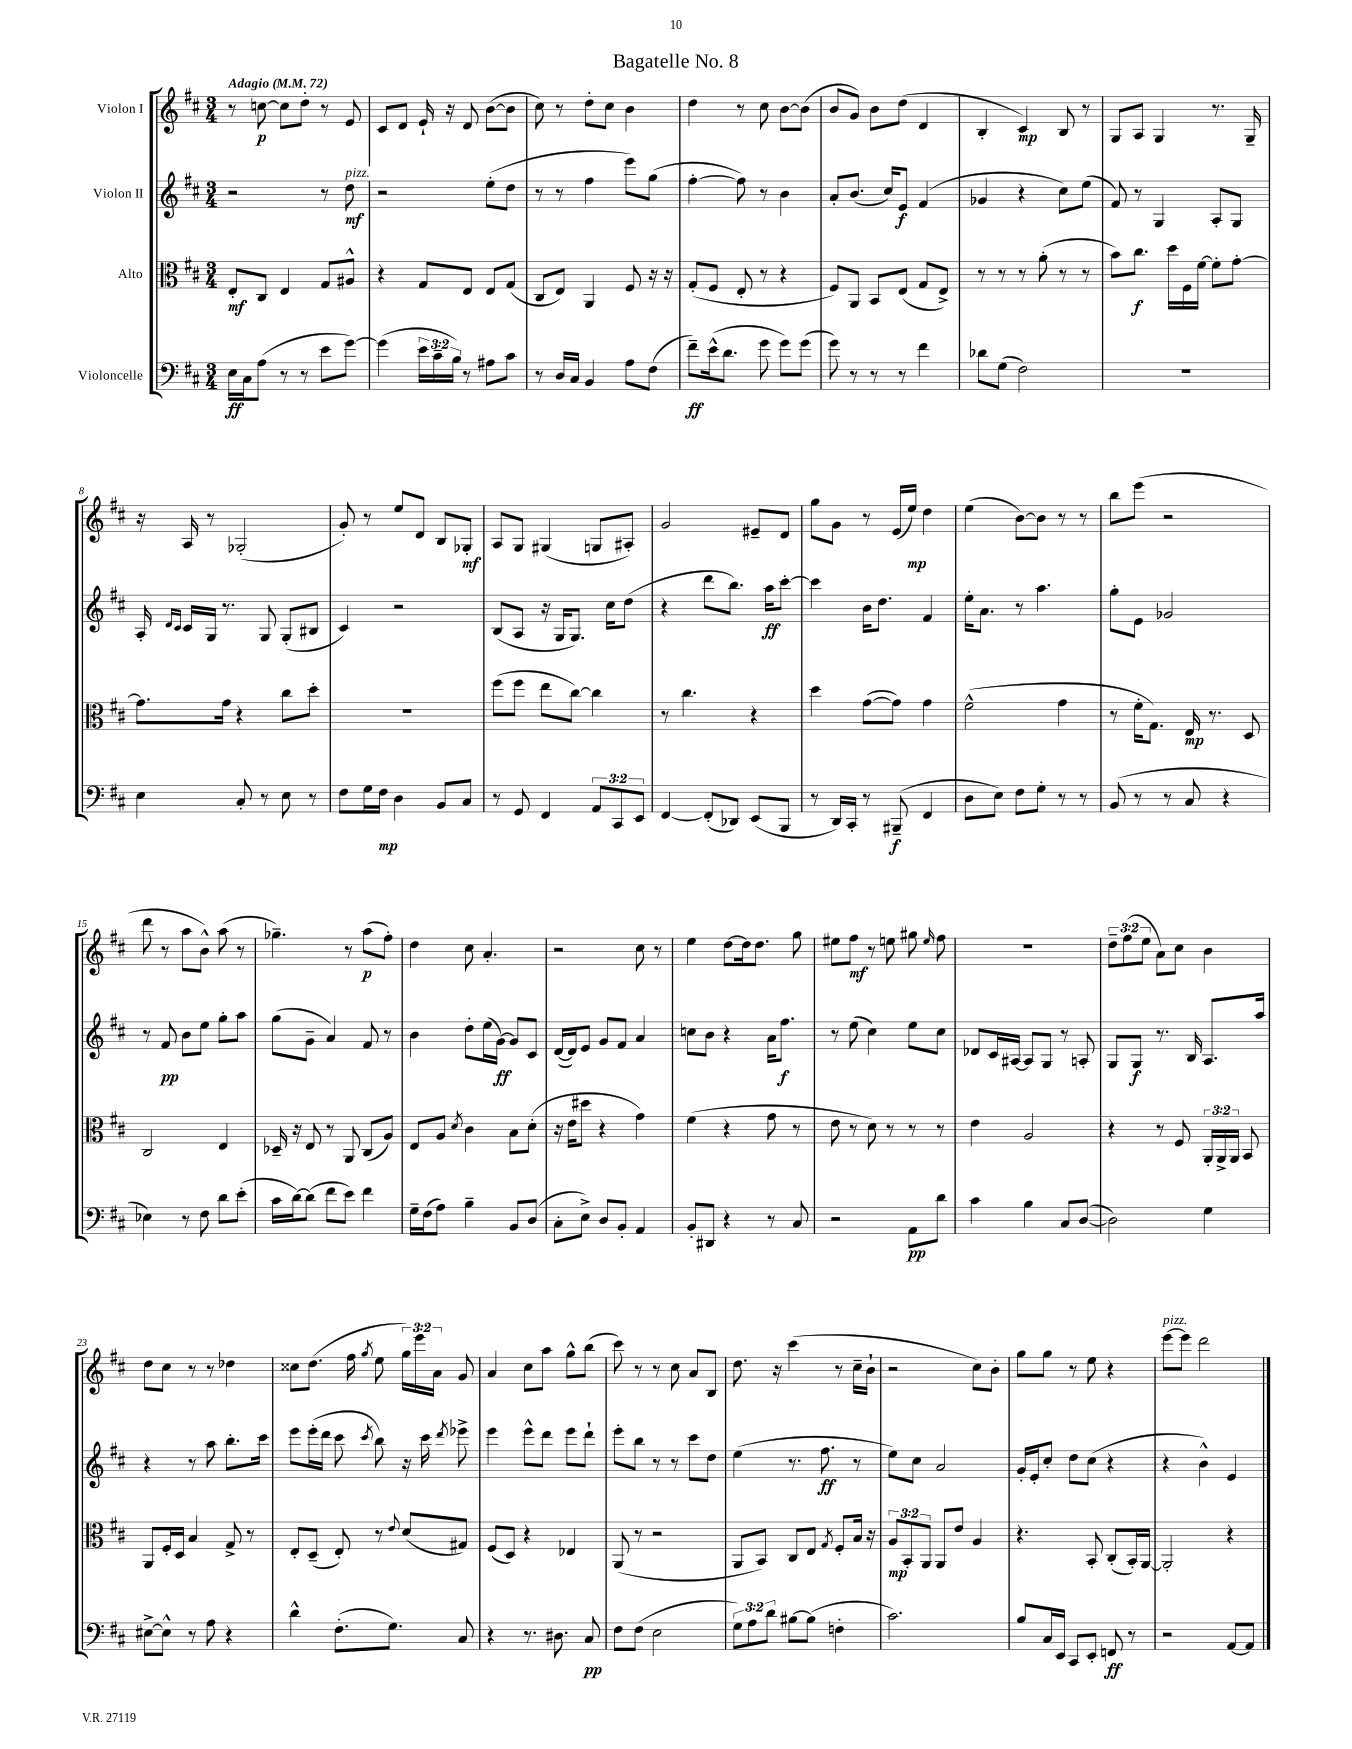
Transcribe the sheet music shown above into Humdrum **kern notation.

**kern	**kern	**kern	**kern
*staff4	*staff3	*staff2	*staff1
*clefF4	*clefC3	*clefG2	*clefG2
*k[f#c#]	*k[f#c#]	*k[f#c#]	*k[f#c#]
*M3/4	*M3/4	*M3/4	*M3/4
*MM72	*MM72	*MM72	*MM72
16E	8E'	2r	8r
16C#	.	.	.
(8A	8C#	.	[8cc
8r	4E	.	8cc]
8r	.	.	8dd'
8e	8G	8r	8r
[8g)	8A#^^	8dd	8e
=	=	=	=
(4g]	4r	2r	8c#
.	.	.	8d
24e	8G	.	16e`
24c#~	.	.	.
.	.	.	16r
24B)	.	.	.
8r	8E	.	8d
8A#	8E	(8ee'	([8b
8c#	(8G	8dd	8b]
=	=	=	=
8r	8C#	8r	8cc#)
16D	8E)	8r	8r
16C#	.	.	.
4BB	4AA	4ff#	8dd'
.	.	.	8cc#
8A	8F#	8eee)	4b
(8F#	16r	(8gg	.
.	16r	.	.
=	=	=	=
8f#~)	(8G'	[4ff#'	4dd
(16e^^	8F#	.	.
8.d	.	.	.
.	8E'	8ff#])	8r
8g	8r	8r	8cc#
8g)	4r	4b	[8b
(8g	.	.	(8b]
=	=	=	=
8g)	8F#)	8a'	8b
8r	8AA	(8.b	8g)
8r	8BB	.	8b
.	.	16cc#)	.
8r	(8E	8e	(8dd
4f#	8G	(4f#	4d
.	8E^)	.	.
=	=	=	=
8d-	8r	4g-	4B'
(8G	8r	.	.
2F#)	8r	4r	4c#)
.	(8a'	.	.
.	8r	8cc#)	8B
.	8r	(8ee	8r
=	=	=	=
2.r	8b)	8f#)	8G
.	8.cc#	8r	8A
.	.	4G	4G
.	16dd	.	.
.	16F#	.	.
.	[16f#	.	.
.	8f#']	8A'	8.r
.	[8g'	8G	.
.	.	.	16G~
=	=	=	=
4E	8.g]	16A'	16r
.	.	16qqd	.
.	.	16qqc#	.
.	.	16c#	16A
.	.	16G	8r
.	16g	8.r	.
8C#'	4r	.	(2G-'
8r	.	8G	.
8E	8cc#	(8G'	.
8r	8dd'	8B#	.
=	=	=	=
8F#	2.r	4c#)	8g')
16G	.	.	8r
16F#	.	.	.
4D	.	2r	8ee
.	.	.	8d
8BB	.	.	8B
8C#	.	.	8G-'
=	=	=	=
8r	(8ff#	(8B	8A
8GG	8ff#	8A	8G
4FF#	8ee	16r	(4G#
.	.	16G	.
.	[8cc#)	8.G)	.
12AA	4cc#]	.	8G
.	.	16cc#	.
12CC#	.	.	.
.	.	(8dd	8A#')
12EE	.	.	.
=	=	=	=
[4FF#	8r	4r	2g
.	4.cc#	.	.
(8FF#']	.	8ddd	.
8DD-)	.	8.bb)	.
(8EE	4r	.	8e#~
.	.	16aa	.
8BBB	.	[8ccc#'	8d
=	=	=	=
8r	4dd	4ccc#]	8gg
16DD)	.	.	8g
16CC#'	.	.	.
8r	([8g	16b	8r
.	.	8.dd	.
(8BBB#~	8g])	.	(16e
.	.	.	16ee)
4FF#	4g	4f#	4dd
=	=	=	=
8D	(2f#^^	16ee'	(4ee
.	.	8.a	.
8E)	.	.	.
8F#	.	8r	[8b)
8G'	.	4.aa	8b]
8r	4g	.	8r
8r	.	.	8r
=	=	=	=
(8BB	8r	8gg'	8bb
8r	16f#'	8e	(8eee
.	8.G)	.	.
8r	.	2g-	2r
8C#	16E	.	.
.	8.r	.	.
4r	.	.	.
.	8D	.	.
=	=	=	=
4E-)	2C#	8r	8ddd
.	.	8f#	8r
8r	.	8b	8aa
8F#	.	8ee	8b^^)
8d	4E	8gg'	(8aa
(8e'	.	8aa	8r
=	=	=	=
16c#	16D-~	(8gg	4.gg-~)
[16d)	16r	.	.
(8d]	8E	8g~	.
8f#	8r	4a)	.
8e)	8AA	.	8r
4f#	(8C#	8f#	(8aa
.	8A)	8r	8ff#')
=	=	=	=
16G~	8E	4b	4dd
(16F#	.	.	.
8A)	8A	.	.
.	8qd	.	.
4B~	4c#	8dd'	8cc#
.	.	(16ee	4.a'
.	.	[16g)	.
8BB	8B	8g]	.
(8D	(8d'	8c#	.
=	=	=	=
8C#'	16r	([16d	2r
.	16e	16d])	.
8E^)	8dd#	8e	.
8D	4r	8g	.
8BB'	.	8f#	.
4AA	4g)	4a	8cc#
.	.	.	8r
=	=	=	=
8BB'	(4f#	8cc	4ee
8DD#	.	8b	.
4r	4r	4r	[8dd
.	.	.	16dd]
.	.	.	8.dd
8r	8g	16a	.
.	.	8.ff#	.
8C#	8r	.	8gg
=	=	=	=
2r	8e	8r	8ee#
.	8r	(8ee	8ff#
.	8d)	4cc#)	8r
.	8r	.	8ee
8AA	8r	8ee	8gg#
.	.	.	16qqee
8d	8r	8cc#	8ff#
=	=	=	=
4c#	4e	8d-	2.r
.	.	16c#	.
.	.	[16A#	.
4B	2A	8A#]	.
.	.	8G	.
8C#	.	8r	.
([8D	.	8A'	.
=	=	=	=
2D])	4r	8G	12dd~
.	.	.	(12ff#
.	.	8G	.
.	.	.	12ee
.	8r	8.r	8a)
.	8F#	.	8cc#
.	.	16B	.
4G	24AA'	8.A	4b
.	24AA^	.	.
.	24AA	.	.
.	8BB	.	.
.	.	16aa	.
=	=	=	=
[8E#^	8AA	4r	8dd
8E#^^]	16F#'	.	8cc#
.	16D	.	.
8r	4B	8r	8r
8A	.	8aa	8r
4r	8G^	8.bb'	4dd-
.	8r	.	.
.	.	16ccc#	.
=	=	=	=
4d^^	8E'	8eee	8cc##
.	(8D~	(16eee'	(8.dd
.	.	16ddd	.
(8.F#'	8E')	8ccc#	.
.	.	.	16ff#
.	.	8qccc#	8qgg
.	8r	8bb)	8ee
8.G)	.	.	.
.	8qqe	.	.
.	(8d	16r	24gg)
.	.	.	24eee
.	.	16ccc#	.
.	.	.	24a
.	.	8qddd	.
8C#	8G#)	8eee-^	8g
=	=	=	=
4r	(8F#	4eee	4a
.	8D)	.	.
8.r	4r	8eee^^	8cc#
.	.	8ddd	8aa
8.D#	.	.	.
.	4E-	8eee	8gg^^
8C#	.	8ddd`	(8bb
=	=	=	=
8F#	(8AA	8eee'	8ccc#)
(8F#	8r	8bb	8r
2E	2r	8r	8r
.	.	8r	8cc#
.	.	8ccc#	8a
.	.	8dd	8B
=	=	=	=
12G)	8AA	(4ee	8.dd
12A	.	.	.
.	8BB)	.	.
12d	.	.	.
.	.	.	16r
[8B#	8C#	8.r	(4ccc#
(8B#]	8E	.	.
.	.	8.ff#	.
.	8qG	.	.
4F'	8F#'	.	8r
.	16B	8r	16cc#~
.	16r	.	16b`
=	=	=	=
2.c#)	12A	8ee)	2r
.	12BB'	.	.
.	.	8cc#	.
.	12AA	.	.
.	8AA	2a	.
.	8e	.	.
.	4A	.	8cc#)
.	.	.	8b'
=	=	=	=
8B	4.r	16g'	8gg
.	.	16e'	.
16C#	.	8cc#'	8gg
16EE	.	.	.
8CC#	.	8dd	8r
8EE'	8BB'	(8cc#	8ee
8FF	(8C#'	4r	4r
8r	16BB')	.	.
.	[16AA	.	.
=	=	=	=
2r	2AA']	4r	[8eee
.	.	.	8eee]
.	.	4b^^)	2ddd
[8AA	4r	4e	.
8AA]	.	.	.
==	==	==	==
*-	*-	*-	*-
